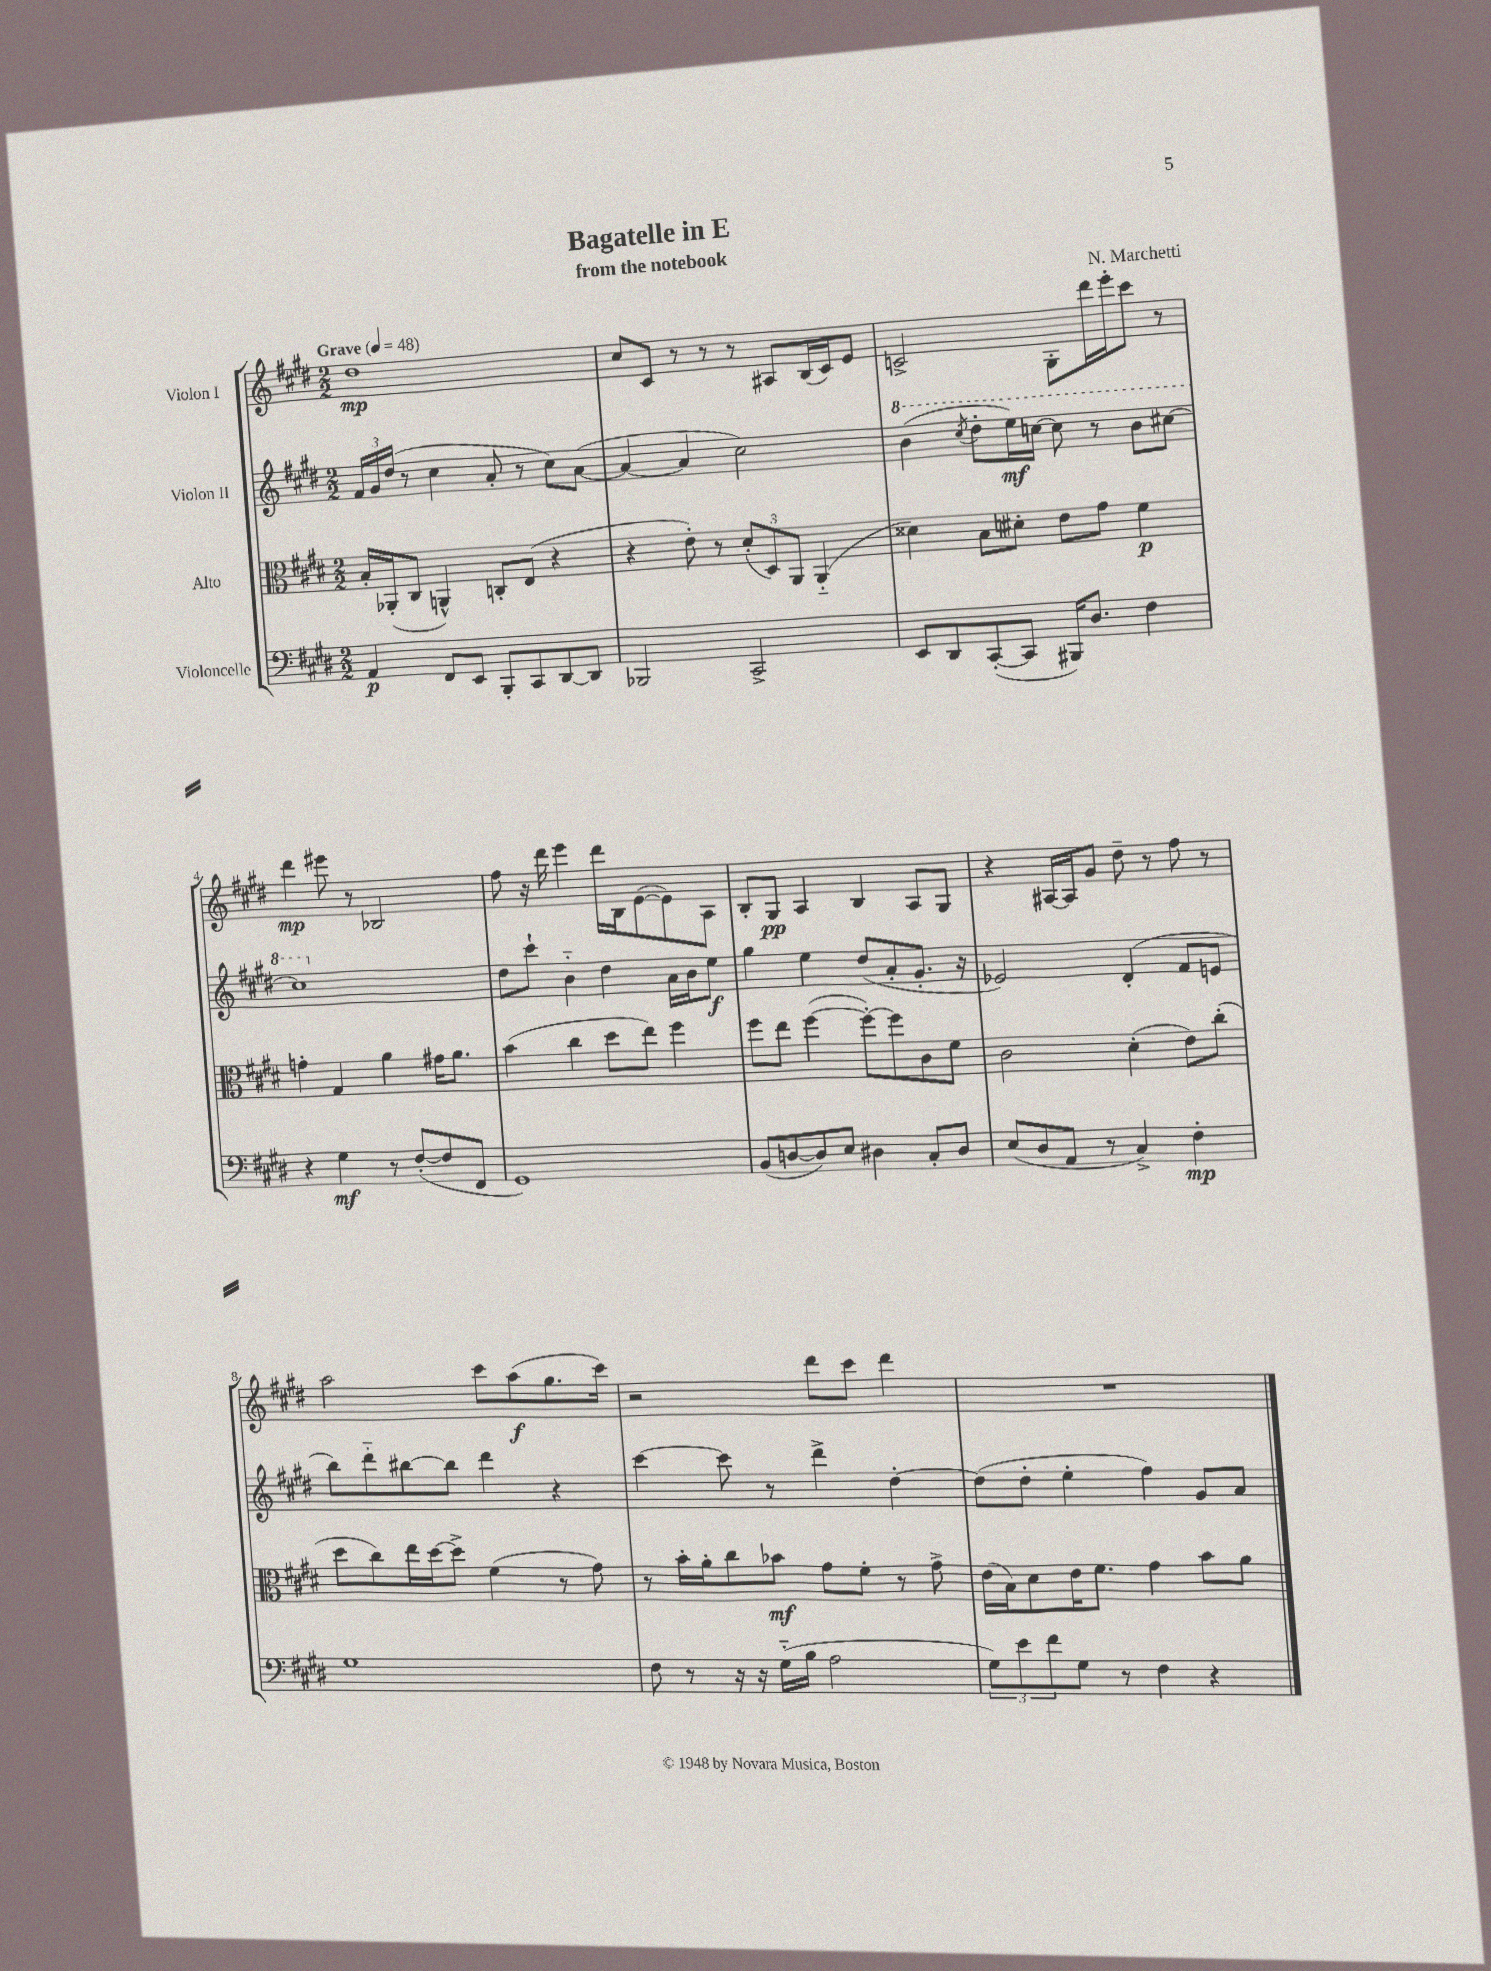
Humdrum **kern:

**kern	**kern	**kern	**kern
*staff4	*staff3	*staff2	*staff1
*clefF4	*clefC3	*clefG2	*clefG2
*k[f#c#g#d#]	*k[f#c#g#d#]	*k[f#c#g#d#]	*k[f#c#g#d#]
*M2/2	*M2/2	*M2/2	*M2/2
*MM48	*MM48	*MM48	*MM48
4AA	16B'	24f#	1dd#
.	.	24g#	.
.	(16AA-'	.	.
.	.	(24dd#	.
.	8C#	8r	.
8FF#	4AA^^)	4cc#	.
8EE	.	.	.
8BBB'	8C'	8a'	.
8CC#	(8E	8r	.
[8DD#	4r	8cc#)	.
8DD#]	.	([8a	.
=	=	=	=
2BBB-	4r	4a_	8cc#
.	.	.	8c#
.	8e')	4a]	8r
.	8r	.	8r
2CC#^	(12d#'	2cc#)	8r
.	12D#)	.	.
.	.	.	8A#
.	12AA	.	.
.	(4AA'~	.	(16B
.	.	.	16c#)
.	.	.	8e
=	=	=	=
8EE	4d##)	(4bb	2c^
8DD#	.	.	.
.	.	8qccc#	.
([8CC#'	8B	8ddd#'	.
8CC#]	8d#'	16eee)	.
.	.	[16ccc	.
16BBB#)	8e	8ccc]	8G#'
8.D#	.	.	.
.	8g#	8r	16ddd#
.	.	.	16eee'
4F#	4f#	8bb	8ccc#
.	.	[8ccc#	8r
=	=	=	=
4r	4g'	1ccc#]	4ddd#
4G#	4G#	.	8eee#
.	.	.	8r
8r	4a	.	2B-
([8F#'	.	.	.
8F#]	16g#	.	.
.	8.a	.	.
8FF#	.	.	.
=	=	=	=
1GG#)	(4b	8dd#	8ff#
.	.	8ccc#`	16r
.	.	.	16ddd#
.	4cc#	4b'~	4eee
.	8dd#	4dd#	16ddd#
.	.	.	16B
.	8ee)	.	([8e
.	4ff#	16a	8e])
.	.	16b	.
.	.	8ee	8A
=	=	=	=
(8BB	8ff#	4gg#	8B'
[8D	8ee	.	8G#
8D])	([4ff#	4ee	4A
8E	.	.	.
4D#	8ff#'_)	(8dd#	4B
.	8ff#]	8a'	.
8C#'	8c#	8.g#'	8A
8D#	8f#	.	8G#
.	.	16r	.
=	=	=	=
(8E	2c#	2e-)	4r
8D#	.	.	.
8AA	.	.	[16A#
.	.	.	16A#]
8r	.	.	8g#
4C#^)	(4d#'	(4d#'	8dd#~
.	.	.	8r
4F#'	8e)	8f#	8ff#
.	(8cc#'	8e	8r
=	=	=	=
1G#	8dd#	8bb)	2aa
.	8cc#)	8ddd#'~	.
.	16ee	[8bb#	.
.	[16dd#	.	.
.	8dd#^]	8bb#]	.
.	(4f#	4ddd#	8ccc#
.	.	.	(8aa
.	8r	4r	8.gg#
.	8g#)	.	.
.	.	.	16ccc#)
=	=	=	=
8F#	8r	[4ccc#	2r
8r	16b'	.	.
.	16a'	.	.
16r	8cc#	8ccc#]	.
16r	.	.	.
(16G#'~	8b-	8r	.
16B	.	.	.
2A	8g#	4ddd#^	8ddd#
.	8f#'	.	8ccc#
.	8r	[4dd#'	4ddd#
.	8g#^	.	.
=	=	=	=
12G#)	(16e	(8dd#]	1r
.	16B)	.	.
12e	.	.	.
.	8d#	8dd#'	.
12f#	.	.	.
8G#	16e	4ee'	.
.	8.f#	.	.
8r	.	.	.
4F#	4g#	4ff#)	.
4r	8b	8g#	.
.	8a	8a	.
==	==	==	==
*-	*-	*-	*-
